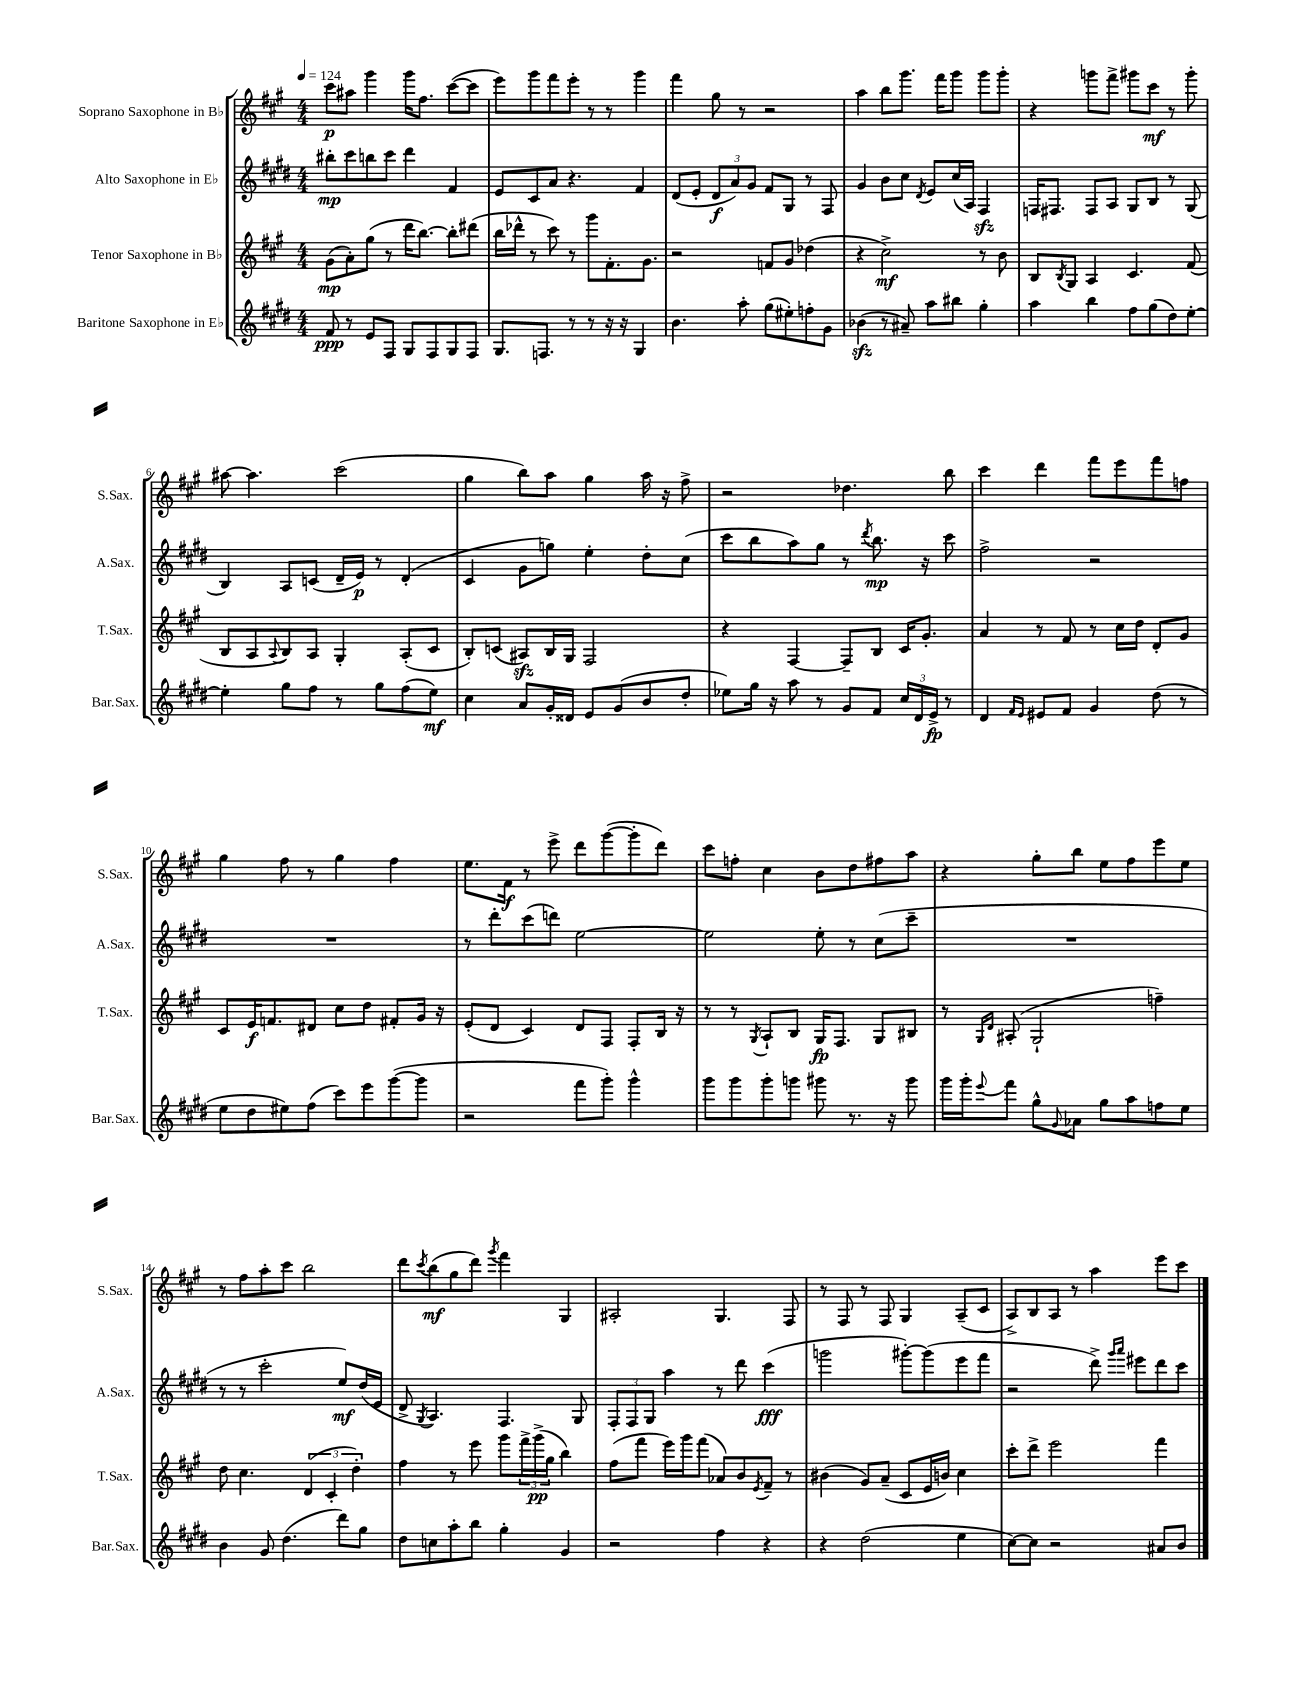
<<
\new StaffGroup <<
\new Staff = "s0" \with { instrumentName = "Soprano Saxophone in Bb" shortInstrumentName = "S.Sax." } {
    \clef treble \key a \major \numericTimeSignature \time 4/4 \tempo 4 = 124
    cis'''8\p ais''8 gis'''4 gis'''16 fis''8. cis'''8~( cis'''8 |
    e'''8) gis'''8 fis'''8 e'''8-. r8 r8 gis'''4 |
    fis'''4 gis''8 r8 r2 |
    a''4 b''8 gis'''8. fis'''16 gis'''8 gis'''8 gis'''8-. |
    r4 g'''8 fis'''8-> gis'''8 cis'''8\mf r8 gis'''8-. |
    ais''8~ ais''4. cis'''2( |
    gis''4 b''8) a''8 gis''4 a''16 r16 fis''8-> |
    r2 des''4. b''8 |
    cis'''4 d'''4 fis'''8 e'''8 fis'''8 f''8 |
    gis''4 fis''8 r8 gis''4 fis''4 |
    e''8. fis'16\f r8 e'''8-> d'''8 gis'''8~( gis'''8-. d'''8) |
    cis'''8 f''8-. cis''4 b'8 d''8 fis''8 a''8 |
    r4 gis''8-. b''8 e''8 fis''8 e'''8 e''8 |
    r8 fis''8 a''8-. cis'''8 b''2 |
    d'''8 \acciaccatura { cis'''8 } b''8\mf( gis''8 d'''8) \acciaccatura { gis'''8 } fis'''4 gis4 |
    ais2-. gis4. fis8 |
    r8 fis8 r8 fis8 gis4 a8--( cis'8 |
    a8->) b8 a8 r8 a''4 e'''8 cis'''8 \bar "|." |
}
\new Staff = "s1" \with { instrumentName = "Alto Saxophone in Eb" shortInstrumentName = "A.Sax." } {
    \clef treble \key e \major \numericTimeSignature \time 4/4
    bis''8-.\mp cis'''8 b''8 cis'''8 dis'''4 fis'4 |
    e'8 cis'8 a'8 r4. fis'4 |
    dis'8( e'8-. \tuplet 3/2 { dis'8\f a'8) gis'8 } fis'8 gis8 r8 fis8 |
    gis'4 b'8 cis''8 \acciaccatura { dis'8 } e'8 cis''16( a16) fis4\sfz |
    f16 fis8. fis8 a8 gis8 b8 r8 gis8( |
    b4) a8 c'8( dis'16-- e'16\p) r8 dis'4-.( |
    cis'4 gis'8 g''8) e''4-. dis''8-. cis''8( |
    cis'''8 b''8 a''8) gis''8 r8 \acciaccatura { dis'''8 } b''8.\mp r16 cis'''8 |
    fis''2-> r2 |
    R1 |
    r8 dis'''8-. cis'''8( d'''8) e''2~ |
    e''2 e''8-. r8 cis''8( cis'''8-- |
    R1 |
    r8 r8 cis'''2-. e''8\mf) dis''16( e'16 |
    dis'8-> \acciaccatura { gis8 } a4.) fis4. gis8 |
    \tuplet 3/2 { fis8-. fis8 gis8 } a''4 r8 dis'''8 cis'''4\fff( |
    g'''2 gis'''8~-.) gis'''8( e'''8 fis'''8 |
    r2 dis'''8->) \grace { gis'''16 a'''16 } eis'''8 dis'''8 cis'''8 \bar "|." |
}
\new Staff = "s2" \with { instrumentName = "Tenor Saxophone in Bb" shortInstrumentName = "T.Sax." } {
    \clef treble \key a \major \numericTimeSignature \time 4/4
    gis'8\mp( a'8-.) gis''8( r8 d'''16 b''8.~) b''8-. dis'''8( |
    b''16 des'''16-^ r8 cis'''8) r8 gis'''8 fis'8.-. gis'8. |
    r2 f'8 gis'8 des''4( |
    r4 cis''2->\mf) r8 b'8 |
    b8 \acciaccatura { b8 } gis8 a4 cis'4. fis'8( |
    b8 a8 \appoggiatura { a8 } b8) a8 gis4-. a8-.( cis'8 |
    b8-.) c'8( ais8\sfz) b16 gis16 fis2 |
    r4 fis4~ fis8-- b8 cis'16 gis'8.-. |
    a'4 r8 fis'8 r8 cis''16 d''16 d'8-. gis'8 |
    cis'8 e'16\f f'8. dis'8 cis''8 d''8 fis'8-. gis'16 r16 |
    e'8-.( d'8 cis'4) d'8 fis8 fis8-. b16 r16 |
    r8 r8 \acciaccatura { gis8 } a8-! b8 gis16\fp fis8. gis8 bis8 |
    r8 \grace { gis16 d'16 } ais8-.( gis2-! f''4--) |
    d''8 cis''4. \tuplet 3/2 { d'4( cis'4-. d''4-.) } |
    fis''4 r8 e'''8 gis'''8 \tuplet 3/2 { fis'''16-> gis'''16->\pp( gis''16 } b''4) |
    fis''8( fis'''8 e'''16) gis'''16 fis'''8( aes'8) b'8 \acciaccatura { e'8 } fis'8-- r8 |
    bis'4( gis'8) a'8--( cis'8 e'16 b'16) cis''4 |
    cis'''8-. d'''8-> e'''2 fis'''4 \bar "|." |
}
\new Staff = "s3" \with { instrumentName = "Baritone Saxophone in Eb" shortInstrumentName = "Bar.Sax." } {
    \clef treble \key e \major \numericTimeSignature \time 4/4
    fis'8\ppp r8 e'8 fis8 gis8 fis8 gis8 fis8 |
    gis8. f8. r8 r8 r16 r16 gis4 |
    b'4. a''8-. gis''8( eis''8-.) f''8-. gis'8 |
    bes'4\sfz( r8 ais'8--) a''8 bis''8 gis''4-. |
    a''4 b''4 fis''8 gis''8( dis''8) e''8~-. |
    e''4-. gis''8 fis''8 r8 gis''8 fis''8( e''8\mf) |
    cis''4 a'8 gis'16-. disis'16 e'8 gis'8( b'8 dis''8-. |
    ees''8) gis''16 r16 a''8 r8 gis'8 fis'8 \tuplet 3/2 { cis''16 dis'16 e'16->\fp } r8 |
    dis'4 \grace { fis'16 e'16 } eis'8 fis'8 gis'4 dis''8( r8 |
    e''8 dis''8 eis''8) fis''8( cis'''8) e'''8 gis'''8~( gis'''8 |
    r2 fis'''8 gis'''8-.) gis'''4-^ |
    gis'''8 gis'''8 gis'''8-. g'''8 gis'''8 r8. r16 gis'''8 |
    gis'''16 gis'''16-. \appoggiatura { e'''8 } fis'''8 gis''8-^ \appoggiatura { gis'8 } aes'8 gis''8 a''8 f''8 e''8 |
    b'4 gis'8 dis''4.( dis'''8) gis''8 |
    dis''8 c''8 a''8-. b''8 gis''4-. gis'4 |
    r2 fis''4 r4 |
    r4 dis''2( e''4 |
    cis''8~) cis''8 r2 ais'8 b'8 \bar "|." |
}
>>
>>
